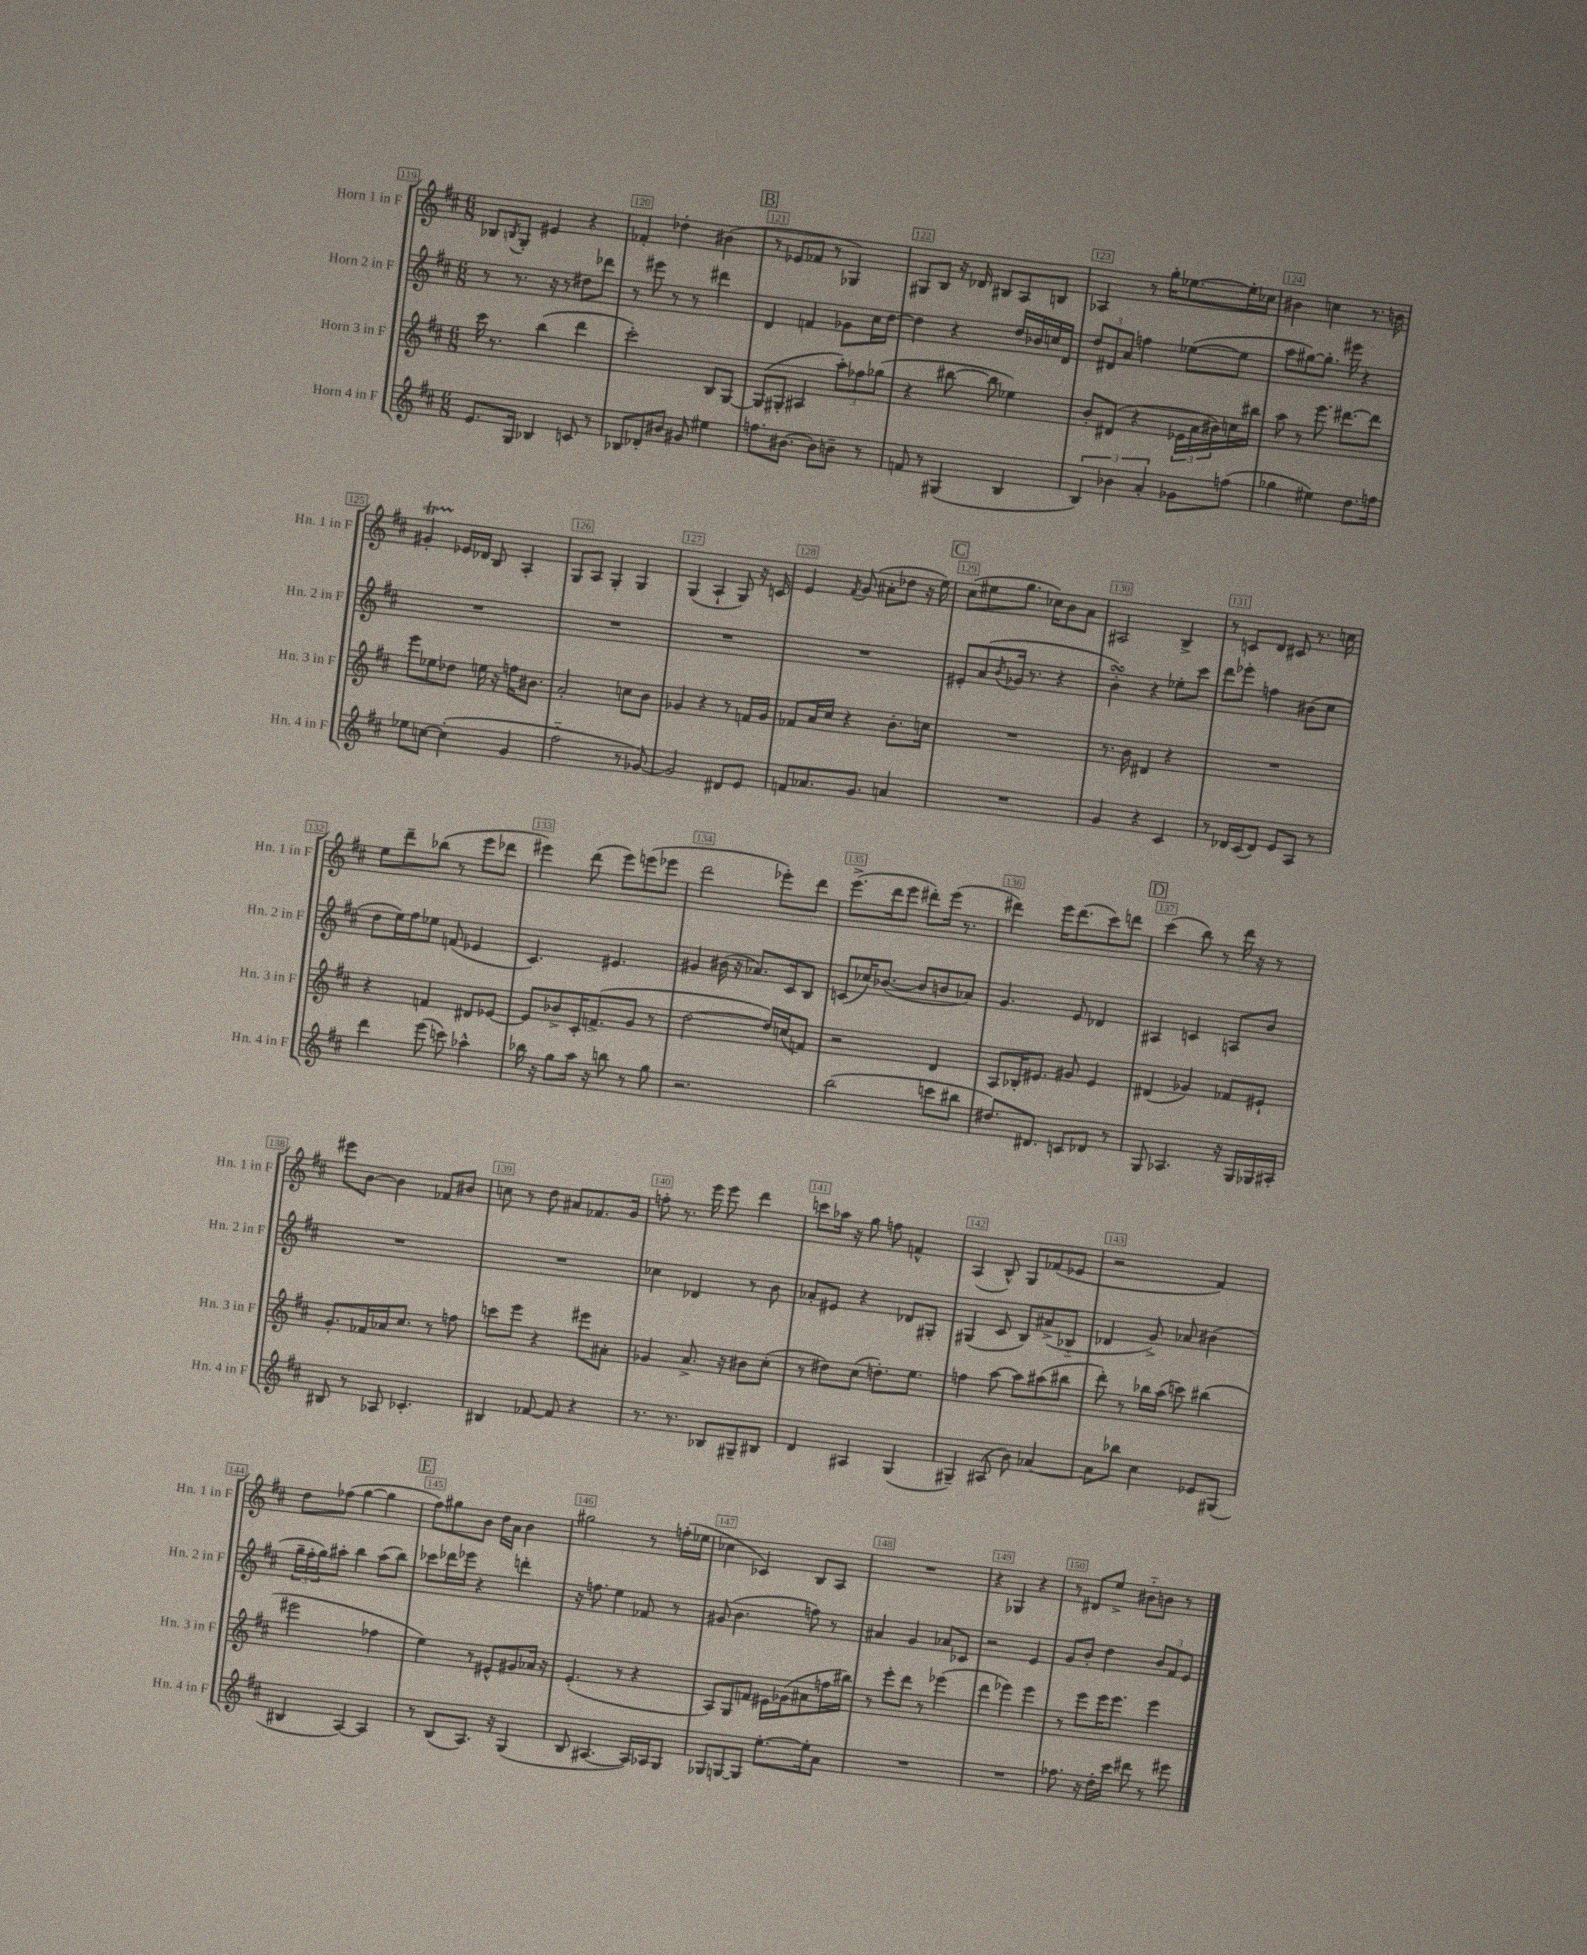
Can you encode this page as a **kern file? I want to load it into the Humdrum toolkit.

**kern	**kern	**kern	**kern
*staff4	*staff3	*staff2	*staff1
*clefG2	*clefG2	*clefG2	*clefG2
*k[f#c#]	*k[f#c#]	*k[f#c#]	*k[f#c#]
*M6/8	*M6/8	*M6/8	*M6/8
8.e	16ccc#	8r	8B-
.	8.r	.	.
.	.	.	8qB
.	.	8.r	8G'
16G	.	.	.
4B-	(4bb	.	4e#
.	.	16r	.
.	.	8r	.
8c	4ddd	8dd#	4r
8r	.	8ddd-	.
=	=	=	=
8B-	2ccc#')	8r	4f-'
8d-'	.	8eee#	.
8b#	.	8r	4dd-'
8g#	.	8r	.
4ee#	8B	4ddd#	(4b#
.	[8G	.	.
=	=	=	=
8.ff	(8G]	4d	8r
.	8G#'	.	8e-
[8.b#	.	.	.
.	4A#	4f	8f-
8b#]	.	.	8r
8b~	12aa')	8g-	4G-)
.	12ff-	.	.
8r	.	16cc#	.
.	(12gg-	.	.
.	.	[16dd	.
=	=	=	=
8f	4r	4dd]	8G#
8r	.	.	8B
(4G#	[8bb#	4r	16r
.	.	.	16d-
.	8bb#]	.	8B#
4B	4ee-)	16dd	8A
.	.	16b-	.
.	.	16cc	8B
.	.	16d	.
=	=	=	=
6B)	8b'	12dd	4A-
.	.	12d#	.
.	(8d#	.	.
6b-	.	12a	.
.	4r	4ff	8r
6a'	.	.	.
.	.	.	16gg'
.	.	.	[8.ee-
8g-	24e-	([8ee-	.
.	24a	.	.
.	24b#)	.	.
(8ff	16cc	8ee-]	16ee-']
.	16bb#	.	16cc-
=	=	=	=
4gg-	8aa	8aa	4b#
.	8r	[8gg#)	.
4ee#)	8.eee	8.gg#']	4cc
.	[8.ddd#	16eee#	.
8.dd	.	4r	8.r
.	8ddd#]	.	.
16ff	.	.	16b
=	=	=	=
8ee-	8eee	2.r	4g#'
[8cc	8ee-	.	.
(4cc']	8dd-	.	16e-
.	.	.	16d-
.	16ee	.	8B
.	16r	.	.
4g	16ff	.	4A'
.	8.b#	.	.
=	=	=	=
2ff#'~	2a'	2.r	8G
.	.	.	8A
.	.	.	4G'
8r	8cc	.	4G
[8g-)	8b	.	.
=	=	=	=
2g-]	4g-	2.r	(4G
.	4r	.	4A`
8d#	8r	.	8G)
8e	16f	.	16r
.	16g-	.	16c
=	=	=	=
8f	8f-	2.r	4e
8.a-	16a	.	.
.	16cc#	.	.
.	.	.	8qf#
.	4r	.	(8g
8.g	.	.	.
.	.	.	8a#'
4a	8.b'	.	8dd-
.	.	.	16r
.	16cc	.	16ee)
=	=	=	=
2.r	2.r	8e#'	(8cc#
.	.	(8a	8ee#
.	.	8qb	.
.	.	16g-	8.gg
.	.	8.r	.
.	.	.	16cc-)
.	.	4r	8b
.	.	.	8a
=	=	=	=
4g	8.r	4b')	2A#
.	16b	.	.
4r	4d#	4r	.
4c#	4r	8ee-'	4B^
.	.	8ccc#	.
=	=	=	=
8r	2.r	8ddd	8r
16d-	.	8eee-'	8c
(16c#	.	.	.
8d-)	.	4ff	8d
8e	.	.	8c#
8A	.	(8b#	8.r
8r	.	8cc#	.
.	.	.	16cc
=	=	=	=
4ddd	4r	8dd	8ee
.	.	16ee)	8ddd~
.	.	16ff#	.
(8eee	4f	8ee-	(8bb-
8ccc)	.	(8f	8r
4aa-^^	8d#	4e-	8eee
.	[8e-	.	8ddd-
=	=	=	=
16bb-	8e-]	4.c#)	4eee#)
16r	.	.	.
8gg	8b-^	.	.
16aa	16c#'	.	(8ddd
16r	(8.f^	.	.
8bb	.	4.e#	8eee#)
8r	8g	.	(8eee
8gg	8r	.	8eee-
=	=	=	=
2.r	[2dd	4g#	2ddd
.	.	(16b#	.
.	.	16r	.
.	.	8.a-)	.
.	16dd])	.	8eee-')
.	(16cc	16c#	.
.	8f)	8B	8ddd
=	=	=	=
(2bb	2r	(8c	(8.eee^
.	.	16cc-)	.
.	.	([8.b-	16ddd
.	.	.	8eee
.	.	8b-]	8ddd#')
8ccc	4d	8b	(16eee
.	.	.	8.r
8bb#	.	8a-)	.
=	=	=	=
8.dd#)	8A	4.g	4ddd#)
.	16B-'	.	.
8.d#	8.e#	.	.
.	.	.	16eee
.	.	.	(8.ddd#
8c	8g#	8e	.
8d-	4e#	4d-	8ccc#)
8r	.	.	8ddd
=	=	=	=
8G	(4d#	4A#	(4ccc#
4.A-	.	.	.
.	4g-)	4c	8bb)
.	.	.	8r
16r	8f-	8A	16ddd
16G	.	.	16r
16G-	8e#`	8b	8r
16A#'	.	.	.
=	=	=	=
8B#	8.g'	2.r	8eee#
8r	.	.	[8b
.	16f-	.	.
8A-	16a-	.	4b]
.	8.cc#	.	.
4.c-'	.	.	.
.	8r	.	8f-
.	8ff	.	8b#
=	=	=	=
4B#	8ccc	2.r	8cc
.	8eee	.	8r
[8f-	4r	.	8dd
8f-]	.	.	8a#
4r	8eee#	.	8.f-
.	8a#'	.	.
.	.	.	16g
=	=	=	=
8.r	4g-	4cc-	8ff'
.	.	.	8.r
8.r	.	.	.
.	8.a^	4d-	.
.	.	.	16eee
8B-	.	.	8eee
.	16r	.	.
8G#~	8b#	8r	4ddd
8B#	(8cc#'	8b	.
=	=	=	=
4d	8r	8a-'	8ccc
.	8dd#)	8e#	16aa-
.	.	.	16r
4A#	(8cc#	4r	8gg
.	8.dd')	.	8ff
(4G	.	8d-	4f^^
.	8.ee	.	.
.	.	8G#'	.
=	=	=	=
4G#~)	4ff	(4G#	(4A
(8A#	[8aa	8c#	8B^^)
8b)	8aa]	8B)	8G
[4a-	(8aa#	(8a#^	(8f-
.	8bb#	8B-'~	8e-
=	=	=	=
8a-]	8ddd')	4d-	2r
8bb-	8r	.	.
4cc#	16bb-	8g^)	.
.	(16aa	.	.
.	8ccc)	8a-	.
8e-	(4bb#	(4b#	4f#)
(8G#	.	.	.
=	=	=	=
4B#	2eee#	24gg~	8dd
.	.	24ff#'	.
.	.	24gg)	.
.	.	8aa#'	(8ff-
[4A)	.	4bb	[4gg
4A]	4ff-	(8aa#	4gg]
.	.	8bb)	.
=	=	=	=
8r	4ee)	8ccc-	8ff#)
(8B	.	16ddd-	8gg#
.	.	16eee-	.
8.A)	8r	4r	8b
.	8e#^^	.	16dd
16r	.	.	16a
(4G	8g#	4ddd'	4b
.	16a-	.	.
.	16r	.	.
=	=	=	=
8B	(4.e'	16r	2gg#
.	.	8.ff	.
[4.A#	.	.	.
.	.	4ee	.
.	8r	.	.
16A#])	4r	8f-	8r
16A-	.	.	.
8G	.	8r	(16ff'
.	.	.	16ee-
=	=	=	=
8G-	8A)	(8g#	4cc-
[8G	8G	4.b	.
8G]	8f	.	4c-)
[8.ee'	16e#	.	.
.	(16g-	.	.
.	8a#	8ff)	8B
16ee']	.	.	.
8a	16ff	8r	8A
.	16bb#)	.	.
=	=	=	=
2.r	8r	4a#	2.r
.	8eee'	.	.
.	8ddd	4g	.
.	8r	.	.
.	(4eee-	8a-	.
.	.	8c-	.
=	=	=	=
2.r	4ddd	2r	4r
.	4eee-)	.	4G-
.	4eee-	4e	4r
=	=	=	=
8.ff-	8r	8g	8r
.	8eee	8b'	8d#
16r	.	.	.
16dd'	16eee	4dd	8ee^
16ccc#	8.eee	.	.
8ddd#	.	.	8b#'~
8r	4eee	12b	8b
.	.	12f#	.
8eee#	.	.	8r
.	.	12e	.
==	==	==	==
*-	*-	*-	*-
